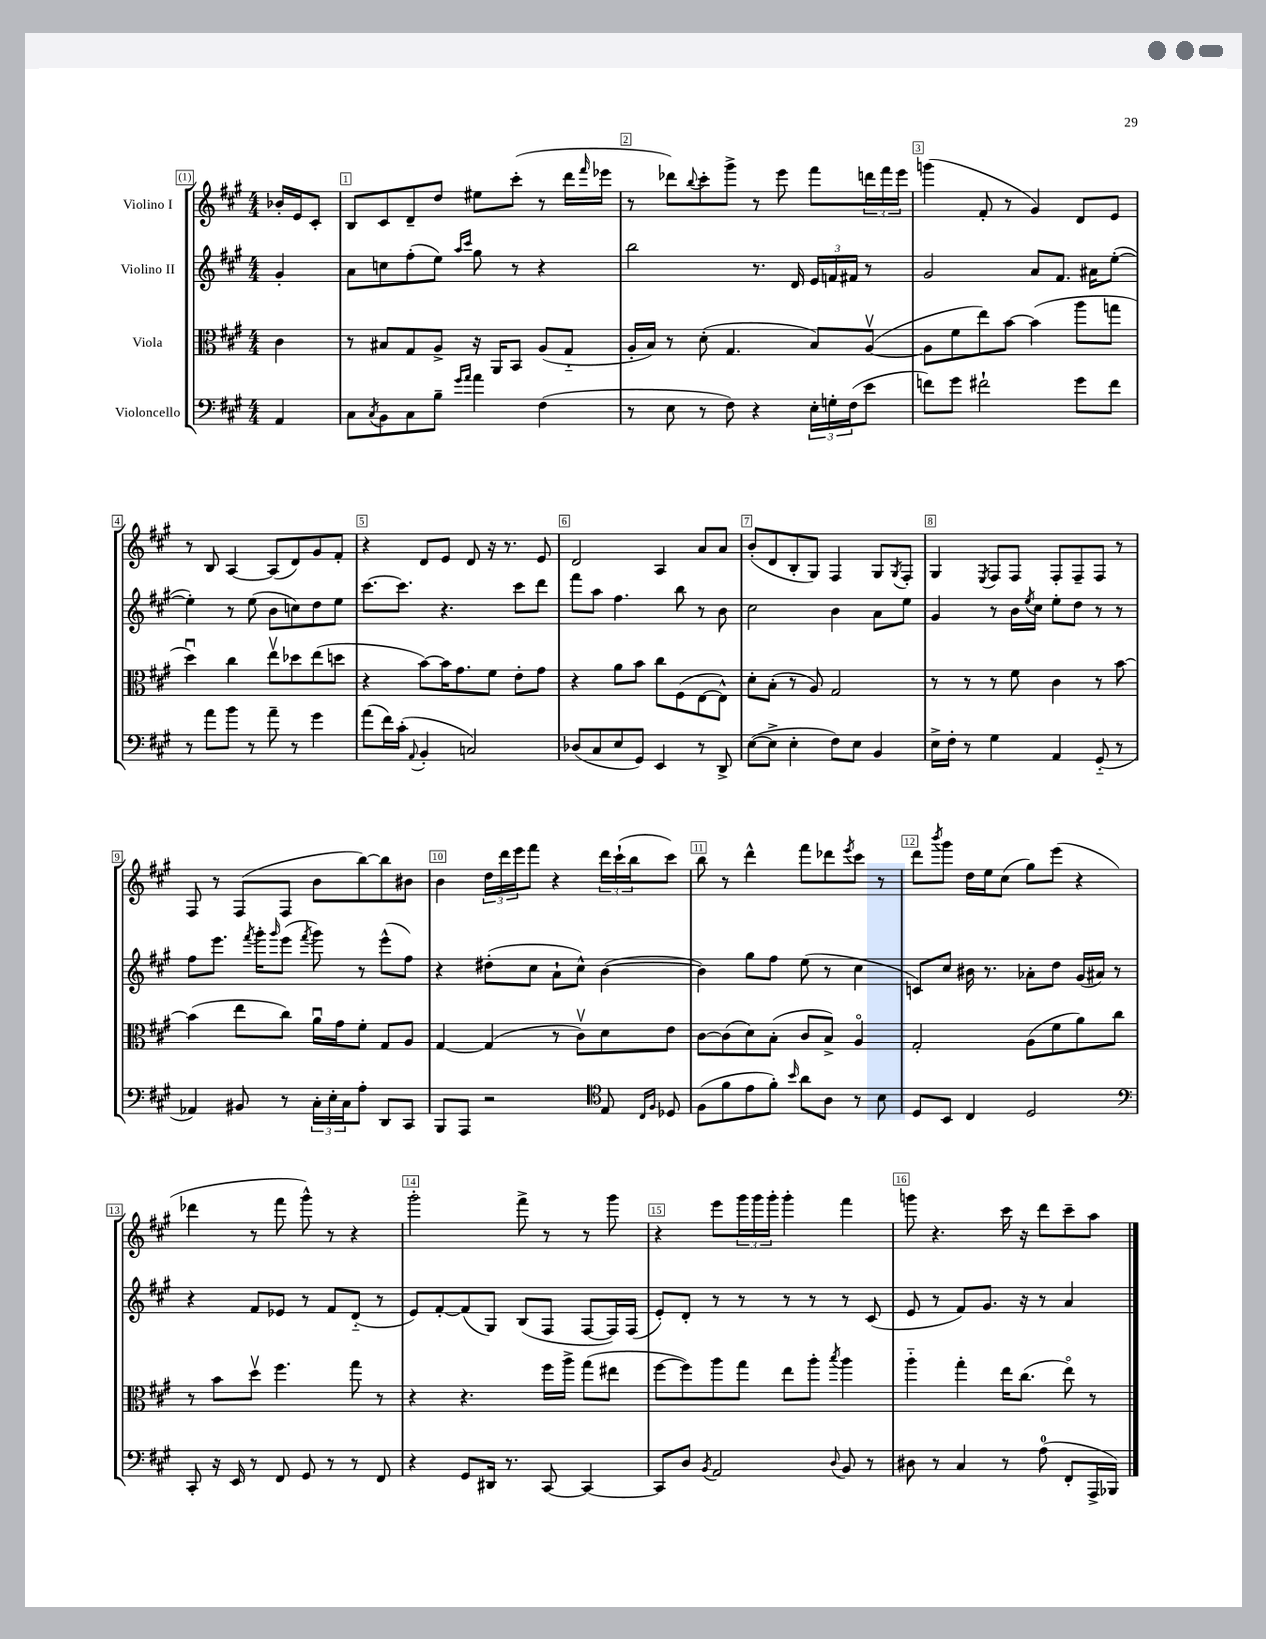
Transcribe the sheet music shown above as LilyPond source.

<<
\new StaffGroup <<
\new Staff = "s0" \with { instrumentName = "Violino I" } {
    \clef treble \key a \major \numericTimeSignature \time 4/4 \partial 4
    bes'16-. e'16 cis'8-. |
    b8 cis'8 d'8-- d''8 eis''8 cis'''8-.( r8 d'''16 \grace { fis'''16 } ees'''16 |
    r8 des'''8) \appoggiatura { b''8 } cis'''8-. gis'''8-> r8 e'''8 fis'''8 \tuplet 3/2 { d'''16 fis'''16 e'''16 } |
    g'''4( fis'8-. r8 gis'4) d'8 e'8 |
    r8 b8 a4~ a8( d'8) gis'8 fis'8-. |
    r4 d'8 e'8 d'8 r16 r8. e'8 |
    d'2 a4 a'8 a'8 |
    b'8-.( d'8 b8-. gis8) fis4 gis8 \acciaccatura { gis8 } fis8-. |
    gis4 \acciaccatura { e8 } fis8 fis8 fis8-. fis8-- fis8 r8 |
    fis8 r8 fis8( fis8 b'8 b''8~) b''8 bis'8 |
    b'4 \tuplet 3/2 { d''16 d'''16 e'''16 } fis'''8 r4 \tuplet 3/2 { d'''16 cis'''16-!( b''16 } cis'''8) |
    b''8 r8 d'''4-^ fis'''8 des'''8 \acciaccatura { e'''8 } cis'''8 r8 |
    d'''8 \acciaccatura { b'''8 } gis'''8 d''16 e''16 cis''8( gis''8) e'''8( r4 |
    des'''4 r8 fis'''8 gis'''8-^) r8 r4 |
    gis'''2-. fis'''8-> r8 r8 gis'''8 |
    r4 e'''8 \tuplet 3/2 { gis'''16 gis'''16 gis'''16-. } gis'''4-. fis'''4 |
    g'''8 r4. cis'''16 r16 d'''8 cis'''8-- a''8 \bar "|." |
}
\new Staff = "s1" \with { instrumentName = "Violino II" } {
    \clef treble \key a \major \numericTimeSignature \time 4/4 \partial 4
    gis'4-. |
    a'8 c''8 fis''8-.( e''8) \grace { a''16 cis'''16 } gis''8 r8 r4 |
    b''2 r8. d'16 \tuplet 3/2 { e'16 f'16 fis'16 } r8 |
    gis'2 a'8 fis'8. ais'16 e''8~-.( |
    e''4-.) r8 e''8( b'8 c''8) d''8 e''8 |
    cis'''8.~ cis'''8. r4. cis'''8 d'''8 |
    fis'''8 a''8 fis''4. b''8 r8 b'8 |
    cis''2 b'4 a'8 e''8 |
    gis'4 r8 b'16 \acciaccatura { e''8 } cis''16 e''8-. d''8 r8 r8 |
    fis''8 e'''8. \acciaccatura { fis'''8 } gis'''16-. \grace { gis'''16 } e'''8( \acciaccatura { fis'''8 } gis'''8) r8 e'''8-^( fis''8) |
    r4 dis''8-.( cis''8 a'8-! cis''8-^) b'4~( |
    b'4) gis''8 fis''8 e''8( r8 cis''4 |
    c'8) cis''8 bis'16 r8. aes'8-. d''8 gis'16( ais'16) r8 |
    r4 fis'8 ees'8 r8 fis'8 d'8-_( r8 |
    e'8) fis'8~-. fis'8( gis8) b8( fis8 fis8~ fis16) fis16( |
    e'8-.) d'8-. r8 r8 r8 r8 r8 cis'8( |
    e'8 r8 fis'8) gis'8. r16 r8 a'4 \bar "|." |
}
\new Staff = "s2" \with { instrumentName = "Viola" } {
    \clef alto \key a \major \numericTimeSignature \time 4/4 \partial 4
    cis'4 |
    r8 bis8 gis8 a8-> r16 a,16 b,8 a8( gis8-_ |
    a16-. b16) r8 d'8-.( gis4. b8) a8~\upbow( |
    a8 fis'8 e''8) b'8~ b'4( a''8 g''8 |
    d''4\downbow) cis''4 e''8\upbow des''8 e''8( d''8 |
    r4 b'8~) b'16 gis'8. fis'8 e'8-. gis'8 |
    r4 a'8 b'8 cis''8 fis8( e8~ e8-^) |
    d'8-. b8-.( r8 a8) gis2 |
    r8 r8 r8 fis'8 cis'4 r8 b'8~ |
    b'4( e''8 cis''8) a'16\downbow gis'16 fis'8-. gis8 a8 |
    gis4~ gis4( r8 cis'8\upbow) d'8 e'8 |
    cis'8~ cis'8( d'8) b8-.( cis'8 b8->) a4\flageolet |
    gis2-. a8( fis'8 a'8) cis''8 |
    r8 b'8 d''8\upbow fis''4. gis''8 r8 |
    r4 r4. fis''16 a''16-> gis''8( eis''8 |
    fis''8~ fis''8) a''8 gis''8 e''8 a''8-. \acciaccatura { b''8 } a''4 |
    a''4-_ gis''4-. e''16 cis''8.( e''8\flageolet) r8 \bar "|." |
}
\new Staff = "s3" \with { instrumentName = "Violoncello" } {
    \clef bass \key a \major \numericTimeSignature \time 4/4 \partial 4
    a,4 |
    cis8 \acciaccatura { cis8 } b,8 cis8 b8-- \grace { gis'16 a'16 } a'4 fis4( |
    r8 e8 r8 fis8) r4 \tuplet 3/2 { e16-. g16-. fis16( } e'8 |
    f'8) gis'8 fis'2-! gis'8 fis'8 |
    r8 a'8 b'8 r8 a'8-- r8 gis'4 |
    a'8( fis'16) cis'16-.( \appoggiatura { a,8 } b,4-. c2) |
    des8( cis8 e8 gis,8) e,4 r8 d,8-> |
    e8~( e8-> e4-. fis8) e8 b,4 |
    e16-> fis16-. r8 gis4 a,4 gis,8-_( r8 |
    aes,4) bis,8 r8 \tuplet 3/2 { cis16-. e16-. cis16 } a8-. d,8 cis,8 |
    b,,8 a,,8 r2 \clef tenor e8 \grace { cis16 fis16 } des8 |
    fis8( fis'8 e'8 fis'8-.) \grace { b'16 } a'8 a8 r8 b8 |
    d8 b,8 cis4 d2 |
    \clef bass cis,8-. r16 e,16 r8 fis,8 gis,8 r8 r8 fis,8 |
    r4 gis,8 dis,16 r8. cis,8~ cis,4~ |
    cis,8 d8 \acciaccatura { b,8 } a,2 \appoggiatura { d8 } b,8 r8 |
    dis8 r8 cis4 r8 a8-0( fis,8-. a,,16-> bes,,16) \bar "|." |
}
>>
>>
\layout { \context { \Score \override BarNumber.break-visibility = ##(#f #t #t) barNumberVisibility = #all-bar-numbers-visible \override BarNumber.stencil = #(make-stencil-boxer 0.1 0.3 ly:text-interface::print) } }
